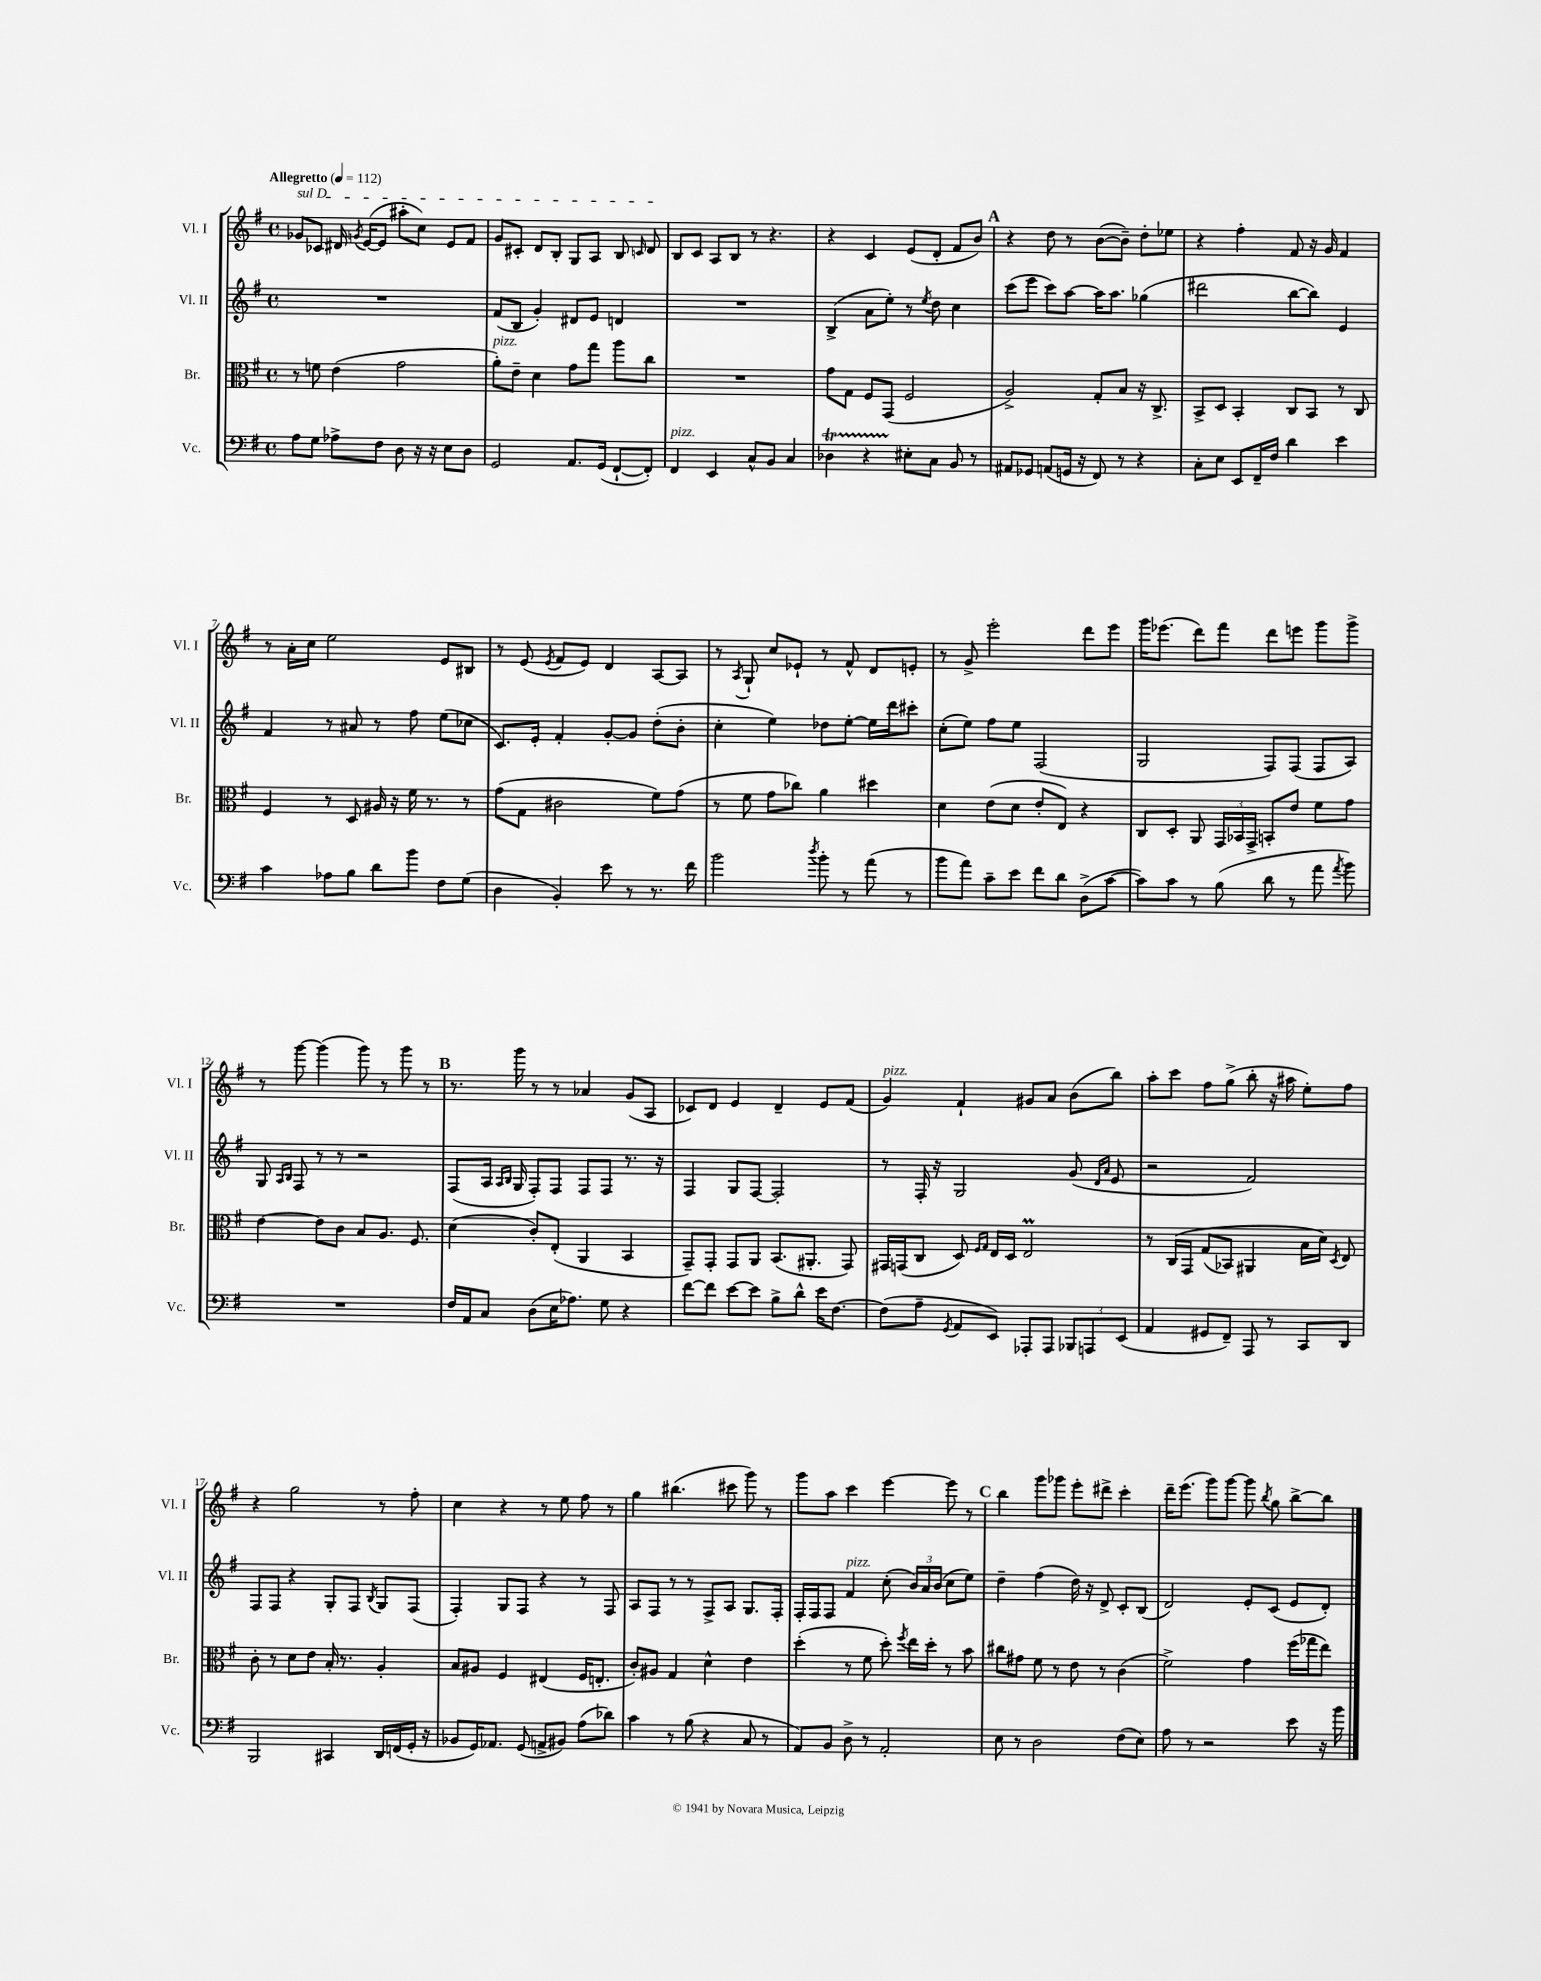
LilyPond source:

<<
\new StaffGroup <<
\new Staff = "s0" \with { instrumentName = "Vl. I" shortInstrumentName = "Vl. I" } {
    \clef treble \key g \major \defaultTimeSignature \time 4/4 \tempo "Allegretto" 4 = 112
    \autoBeamOff \once \override TextSpanner.bound-details.left.text = \markup { \italic "sul D" } ges'8[\startTextSpan ces'8] dis'16 \acciaccatura { g'8 } e'16[~( e'8] ais''8[-. c''8]) e'8[ fis'8] |
    g'8[ cis'8]-. d'8[ b8]-. g8[ a8] b8 \grace { c'16 } d'8\stopTextSpan |
    b8[ c'8] a8[ b8] r8 r4. |
    r4 c'4 e'8[( d'8]-. fis'8[ b'8]) |
    \mark \markup { \bold "A" } r4 d''8 r8 b'8[~( b'8]--) d''8[-. ees''8] |
    r4 fis''4-. fis'8 r16 g'16 fis'4 |
    r8 a'16[-. c''16] e''2 e'8[ bis8] |
    r8 e'8( \acciaccatura { e'8 } fis'8[ e'8]) d'4 a8[~ a8] |
    r8 \acciaccatura { a8 } g8-! c''8[ ees'8]-! r8 fis'8-^ d'8[ e'8]-. |
    r8 g'8-> e'''2-. d'''8[ e'''8] |
    g'''16[ ees'''8.]( d'''8[) fis'''8] d'''8[ e'''8] g'''8[ g'''8]-> |
    r8 g'''8~ g'''4( g'''8) r8 g'''8 r8 |
    \mark \markup { \bold "B" } r8. g'''16 r8 r8 aes'4 g'8[( a8] |
    ces'8[) d'8] e'4 d'4-- e'8[ fis'8]( |
    g'4^\markup { \italic "pizz." }) fis'4-! gis'8[ a'8] b'8[( b''8]) |
    a''8[-. c'''8] fis''8[ g''8]->( b''8-. r16 ais''16 e''8[-.) fis''8] |
    r4 g''2 r8 fis''8-. |
    c''4 r4 r8 e''8 fis''8 r8 |
    g''4 bis''4.( cis'''8 g'''8) r8 |
    g'''8[ a''8] c'''4 e'''4~ e'''8 r8 |
    \mark \markup { \bold "C" } b''4 g'''8[ ges'''8] e'''8[-. dis'''8]-> c'''4-. |
    d'''16[-- e'''8.]( g'''8[) g'''8]~ g'''8 \acciaccatura { b''8 } g''8 b''8[~-> b''8] \bar "|." |
}
\new Staff = "s1" \with { instrumentName = "Vl. II" shortInstrumentName = "Vl. II" } {
    \clef treble \key g \major \defaultTimeSignature \time 4/4
    \autoBeamOff R1 |
    fis'8[( b8] g'4-.) dis'8[ e'8] d'4 |
    R1 |
    b4->( a'8[ e''8]-.) r8 \acciaccatura { e''8 } d''8 c''4 |
    \mark \markup { \bold "A" } c'''8[( e'''8] c'''8[) a''8]~ a''16[ a''8.] ges''4( |
    dis'''2 b''8[~ b''8]) e'4 |
    fis'4 r8 ais'8 r8 fis''8 e''8[( ces''8] |
    c'8.[) e'16]-. fis'4-. g'8[~-. g'8] d''8[-.( b'8]-. |
    c''4-. e''4) des''8[ e''8]~-. e''16[ d'''16 cis'''8]-. |
    c''8[-.( e''8]) fis''8[ e''8] fis2( |
    g2 fis8[) fis8]( fis8[ a8]) |
    g8 \grace { a16[ b16] } fis8 r8 r8 r2 |
    \mark \markup { \bold "B" } fis8[( a16] \grace { a16[ b16] } g16 fis8[-.) fis8] fis8[ fis8] r8. r16 |
    fis4 g8[ fis8]~ fis2-. |
    r8 fis16-. r16 g2 g'8( \grace { d'16[ a'16] } e'8 |
    r2 fis'2) |
    fis8[ fis8] r4 g8[-. fis8] \acciaccatura { b8 } g8[ fis8]( |
    fis4-.) g8[ fis8] r4 r8 fis8 |
    a8[ fis8] r8 r8 fis8[-> a8] g8.[ fis16]-. |
    fis16[-. fis16 fis8] fis'4^\markup { \italic "pizz." } c''8-.( \tuplet 3/2 { b'16[) a'16 b'16]( } c''8[ e''8]) |
    \mark \markup { \bold "C" } d''4-- fis''4( d''16) r16 d'8-> c'8[-. b8]( |
    d'2) e'8[-. c'8]( e'8[ d'8]-.) \bar "|." |
}
\new Staff = "s2" \with { instrumentName = "Br." shortInstrumentName = "Br." } {
    \clef alto \key g \major \defaultTimeSignature \time 4/4
    \autoBeamOff r8 f'8 e'4( g'2 |
    a'8[-.^\markup { \italic "pizz." }) e'8]-- d'4 g'8[ g''8] a''8[ c''8] |
    R1 |
    g'8[ g8] fis8[ g,8]( fis2 |
    \mark \markup { \bold "A" } a2->) g8[-. b8] r16 c8.-> |
    b,8[-> d8] b,4-. c8[ b,8] r8 c8 |
    fis4 r8 d8 ais16 r16 fis'16 r8. r8 |
    g'8[( g8] cis'2 fis'8[) g'8]( |
    r8 fis'8 g'8[ ces''8]) a'4 dis''4 |
    d'4 e'8[( d'8] e'8[-. e8]) r4 |
    c8[ d8]-. a,8 \tuplet 3/2 { g,16[ bes,16 g,16]-> } b,8[-. e'8] fis'8[ g'8] |
    e'4~ e'8[ c'8] b8[ a8.] fis8. |
    \mark \markup { \bold "B" } d'4( c'8[-.) e8]-.( a,4 b,4 |
    g,8[--) g,8]-. g,8[ a,8] b,8.[( ais,8.]-. g,8) |
    gis,16[ g,16( c8] d8) \grace { fis16[ g16] } e16[ d16] e2\prall |
    r8 c16[\( g,16] g8[( bes,8]) ais,4 b16[ d'16]\) \acciaccatura { d8 } e8 |
    c'8-. r8 d'8[ e'8] b16-. r8. a4-. |
    b8[ ais8] fis4 eis4( fis16[ e8.]-. |
    c'8[-.) ais8] g4 d'4-^ e'4 |
    d''4-.( r8 fis'8 d''8-.) \acciaccatura { fis''8 } e''16[ d''16]-. r8 b'8 |
    \mark \markup { \bold "C" } cis''8[ gis'8] fis'8 r8 e'8 r8 c'4( |
    fis'2->) g'4 fis''16[( ges''16 e''8]) \bar "|." |
}
\new Staff = "s3" \with { instrumentName = "Vc." shortInstrumentName = "Vc." } {
    \clef bass \key g \major \defaultTimeSignature \time 4/4
    \autoBeamOff a8[ g8] aes8[-> fis8] d8 r16 r16 e8[ d8] |
    g,2 a,8.[ g,16]( fis,8[~-! fis,8]-.) |
    fis,4^\markup { \italic "pizz." } e,4 c8[-^ b,8] c4 |
    des4\startTrillSpan r4 eis8[-.\stopTrillSpan c8] b,8 r8 |
    \mark \markup { \bold "A" } ais,8[ ges,8] a,8[( g,16] r16 fis,8) r8 r4 |
    c8[-. e8] e,8[ fis,16-- fis16] d'4 e'4 |
    c'4 aes8[ b8] d'8[ b'8] fis8[ g8]( |
    d4 b,4-.) e'8 r8 r8. fis'16 |
    b'2 \acciaccatura { d''8 } b'8-. r8 a'8( r8 |
    b'8[ a'8]) c'8[-- e'8] fis'8[ d'8] d8[->( c'8]~ |
    c'8[) c'8] r8 b8( d'8 r8 a'8 \acciaccatura { a'8 } b'8) |
    R1 |
    \mark \markup { \bold "B" } fis16[ a,16 c8] d8[( e16 aes8.]) g8 r4 |
    fis'8[~ fis'8] e'8[~ e'8] b8[-> d'8]-^ e'16[ fis8.]~ |
    fis8[( a8]-- \acciaccatura { g,8 } a,8[ e,8]) aes,,8[-. aes,,8] \tuplet 3/2 { bes,,8[ a,,8 e,8]( } |
    a,4 gis,8[ fis,8]--) a,,8 r8 c,8[ d,8] |
    b,,2 cis,4 d,16[ f,16( g,16]-. r16 |
    bes,8[ g,16) aes,8.] g,8( a,8[-> bis,8]) a8[( des'8]) |
    c'4 r8 b8( r4 c8 r8 |
    a,8[) b,8] d8-> r8 a,2-. |
    \mark \markup { \bold "C" } e8 r8 d2 fis8[( e8]) |
    a8 r8 r2 e'8 r16 b'16 \bar "|." |
}
>>
>>
